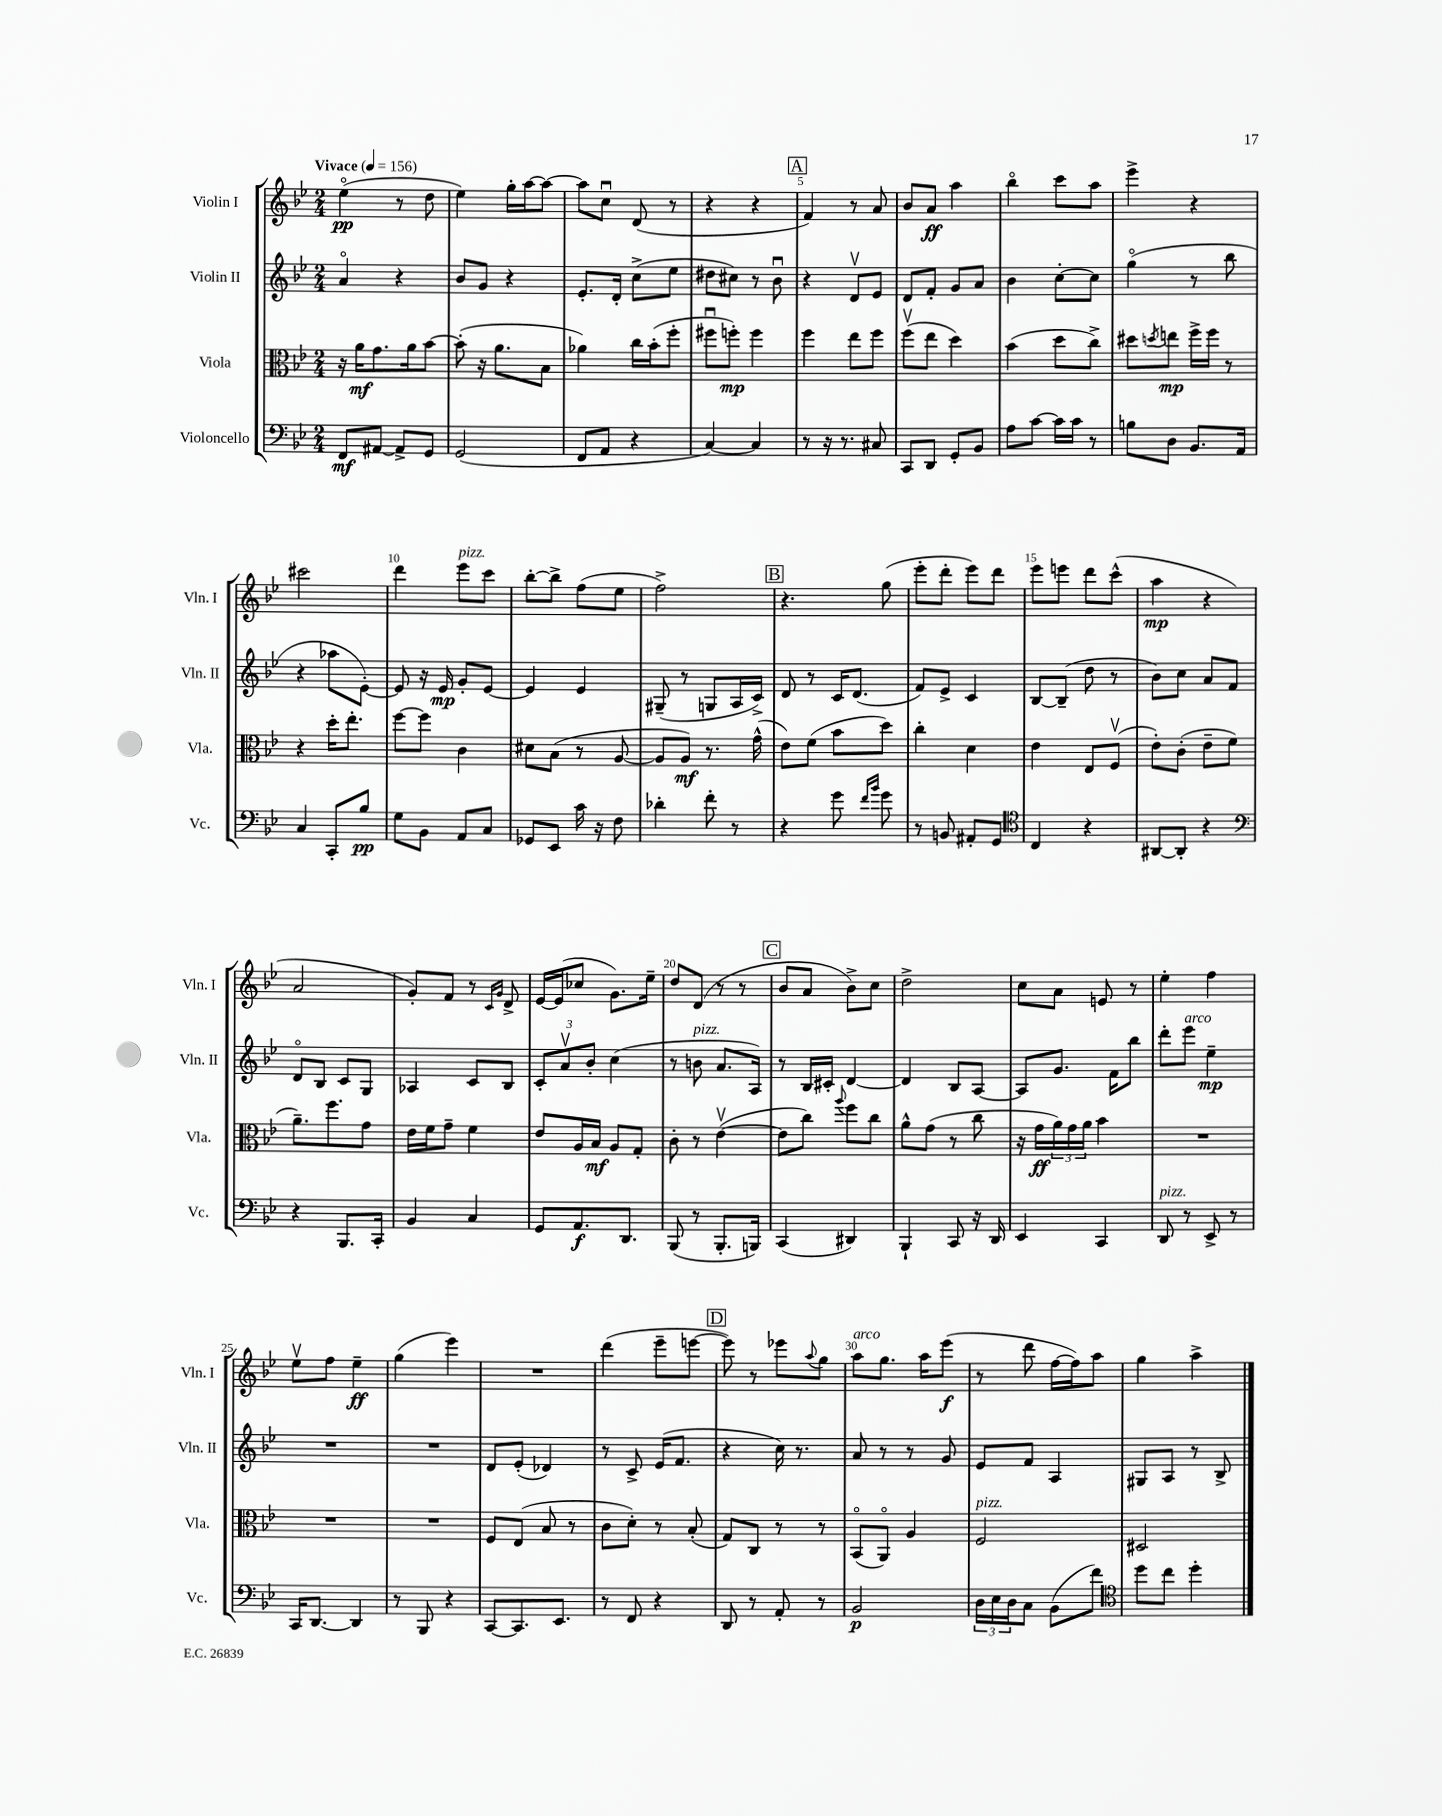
<<
\new StaffGroup <<
\new Staff = "s0" \with { instrumentName = "Violin I" shortInstrumentName = "Vln. I" } {
    \clef treble \key bes \major \numericTimeSignature \time 2/4 \tempo "Vivace" 4 = 156
    ees''4\flageolet\pp( r8 d''8 |
    ees''4) g''16-. a''16~ a''8~ |
    a''8 c''8\downbow d'8( r8 |
    r4 r4 |
    \mark \markup { \box "A" } f'4) r8 a'8 |
    bes'8 a'8\ff a''4 |
    bes''4\flageolet c'''8 a''8 |
    ees'''4-> r4 |
    cis'''2 |
    d'''4 ees'''8^\markup { \italic "pizz." } c'''8 |
    bes''8~-. bes''8-> f''8( ees''8 |
    f''2->) |
    \mark \markup { \box "B" } r4. g''8( |
    ees'''8-. d'''8-. ees'''8) d'''8 |
    ees'''8 e'''8 d'''8 c'''8-^( |
    a''4\mp r4 |
    a'2 |
    g'8-.) f'8 r8 \grace { c'16 g'16 } d'8-> |
    ees'16~ ees'16( ces''8 g'8.) ees''16-- |
    d''8 d'8( r8 r8 |
    \mark \markup { \box "C" } bes'8 a'8 bes'8->) c''8 |
    d''2-> |
    c''8 a'8 e'8 r8 |
    ees''4-. f''4 |
    ees''8\upbow f''8 ees''4--\ff |
    g''4( ees'''4) |
    R2 |
    d'''4( ees'''8-- e'''8~ |
    \mark \markup { \box "D" } e'''8) r8 ees'''8 \appoggiatura { a''8 } g''8 |
    a''8^\markup { \italic "arco" } g''8. a''16 ees'''8\f( |
    r8 d'''8 f''16~ f''16) a''8 |
    g''4 a''4-> \bar "|." |
}
\new Staff = "s1" \with { instrumentName = "Violin II" shortInstrumentName = "Vln. II" } {
    \clef treble \key bes \major \numericTimeSignature \time 2/4
    a'4\flageolet r4 |
    bes'8 g'8 r4 |
    ees'8.-. d'16-. c''8->( ees''8 |
    dis''8 cis''8) r8 bes'8\downbow |
    \mark \markup { \box "A" } r4 d'8\upbow ees'8 |
    d'8 f'8-. g'8 a'8 |
    bes'4 c''8~-. c''8 |
    g''4\flageolet( r8 bes''8 |
    r4 aes''8 ees'8~-.) |
    ees'8 r16 ees'16\mp g'8-. ees'8~ |
    ees'4 ees'4 |
    gis8--( r8 g8 a16 c'16->) |
    \mark \markup { \box "B" } d'8 r8 c'16 d'8.( |
    f'8) ees'8-> c'4 |
    bes8~ bes8--( d''8 r8 |
    bes'8) c''8 a'8 f'8 |
    d'8\flageolet bes8 c'8 g8 |
    aes4 c'8 bes8 |
    \tuplet 3/2 { c'8-. a'8\upbow bes'8-. } c''4( |
    r8 b'8^\markup { \italic "pizz." } a'8. a16) |
    \mark \markup { \box "C" } r8 bes16 cis'16-. d'4~ |
    d'4 bes8 a8~ |
    a8 g'8. f'16 bes''8 |
    d'''8-. ees'''8^\markup { \italic "arco" } ees''4--\mp |
    R2 |
    R2 |
    d'8 ees'8-.( des'4) |
    r8 c'8-> ees'16( f'8. |
    \mark \markup { \box "D" } r4 c''16) r8. |
    a'8 r8 r8 g'8 |
    ees'8 f'8 a4 |
    gis8 a8 r8 bes8-> \bar "|." |
}
\new Staff = "s2" \with { instrumentName = "Viola" shortInstrumentName = "Vla." } {
    \clef alto \key bes \major \numericTimeSignature \time 2/4
    r16 a'16\mf g'8. a'16 bes'8~ |
    bes'8-.( r16 a'8. bes8 |
    aes'4) c''16 bes'16-.( f''8-. |
    fis''8\downbow f''8-.\mp) f''4 |
    \mark \markup { \box "A" } f''4 ees''8 f''8 |
    f''8\upbow( ees''8 d''4) |
    bes'4( d''8 c''8->) |
    dis''8 \acciaccatura { d''8 } e''8\mp f''16-> f''16 r8 |
    r4 d''16-. ees''8.-. |
    f''8~ f''8 c'4 |
    dis'8 bes8( r8 a8~ |
    a8 a8\mf) r8. g'16-^( |
    \mark \markup { \box "B" } ees'8) f'8( bes'8 d''8) |
    c''4-. d'4 |
    ees'4 ees8 f8\upbow( |
    ees'8-.) c'8-.( ees'8-- f'8 |
    a'8.--) f''8. g'8 |
    ees'16 f'16 g'8-- f'4 |
    ees'8 a16 bes16\mf a8 g8-. |
    c'8-. r8 ees'4~\upbow( |
    \mark \markup { \box "C" } ees'8 c''8) \appoggiatura { a''8 } f''8 c''8 |
    a'8-^ g'8( r8 c''8 |
    r16 g'16\ff \tuplet 3/2 { a'16) g'16 a'16 } bes'4 |
    R2 |
    R2 |
    R2 |
    f8 ees8( bes8 r8 |
    c'8 d'8-.) r8 bes8-.( |
    \mark \markup { \box "D" } g8) c8 r8 r8 |
    bes,8\flageolet( a,8\flageolet) a4 |
    f2^\markup { \italic "pizz." } |
    dis2 \bar "|." |
}
\new Staff = "s3" \with { instrumentName = "Violoncello" shortInstrumentName = "Vc." } {
    \clef bass \key bes \major \numericTimeSignature \time 2/4
    f,8\mf ais,8~ ais,8-> g,8 |
    g,2( |
    f,8 a,8 r4 |
    c4~) c4 |
    \mark \markup { \box "A" } r8 r16 r8. cis8 |
    c,8 d,8 g,8-. bes,8 |
    a8 c'8~ c'16 c'16 r8 |
    b8 d8 bes,8. a,16 |
    c4 c,8-. bes8\pp |
    g8 bes,8 a,8 c8 |
    ges,8 ees,8 c'16 r16 f8 |
    des'4-. f'8-. r8 |
    \mark \markup { \box "B" } r4 g'8 \grace { f'16 bes'16 } g'8 |
    r8 b,8 ais,8-. g,8 |
    \clef tenor c4 r4 |
    ais,8~ ais,8-. r4 |
    \clef bass r4 bes,,8. c,16-. |
    bes,4 c4 |
    g,8 a,8.\f d,8. |
    bes,,8( r8 bes,,8.-. b,,16) |
    \mark \markup { \box "C" } c,4( dis,4) |
    bes,,4-! c,8 r16 d,16 |
    ees,4 c,4 |
    d,8^\markup { \italic "pizz." } r8 ees,8-> r8 |
    c,16 d,8.~ d,4 |
    r8 bes,,8 r4 |
    c,8~ c,8. ees,8. |
    r8 f,8 r4 |
    \mark \markup { \box "D" } d,8 r8 a,8-. r8 |
    bes,2\p |
    \tuplet 3/2 { d16 ees16 d16 } c8 bes,8( f'8) |
    \clef tenor d''8 c''8 d''4-. \bar "|." |
}
>>
>>
\layout { \context { \Score \override BarNumber.break-visibility = ##(#f #t #t) barNumberVisibility = #(every-nth-bar-number-visible 5) } }
